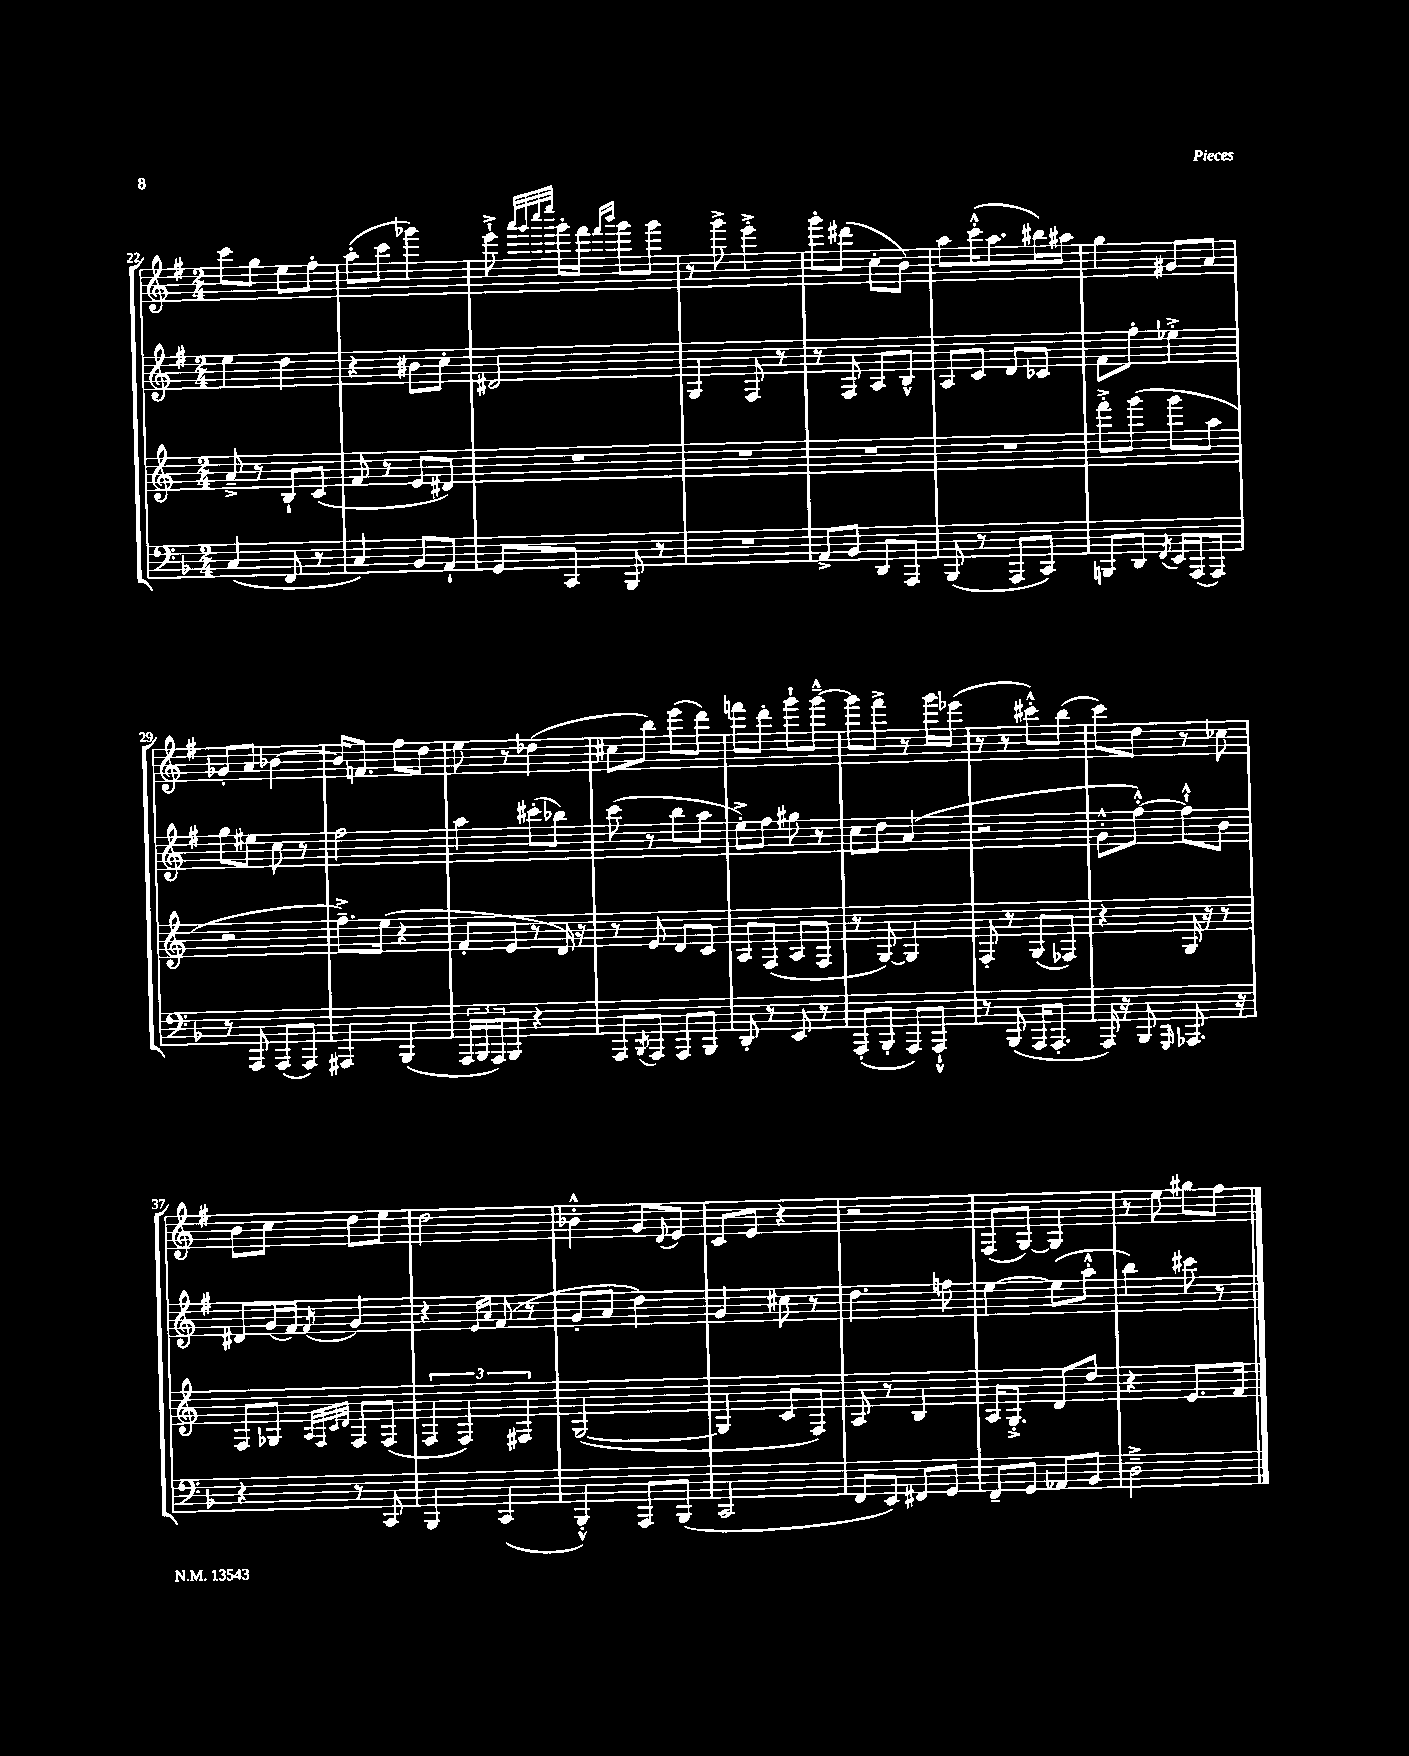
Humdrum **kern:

**kern	**kern	**kern	**kern
*staff4	*staff3	*staff2	*staff1
*clefF4	*clefG2	*clefG2	*clefG2
*k[b-]	*k[]	*k[f#]	*k[f#]
*M2/4	*M2/4	*M2/4	*M2/4
(4C	8a~^	4ee	8ccc
.	8r	.	8gg
8FF	8B`	4dd	8ee
8r	(8c	.	8ff#'
=	=	=	=
4C)	8f	4r	(8aa'
.	8r	.	8ccc
8BB-	8e	8b#	4ggg-)
8AA`	8d#)	8cc'	.
=	=	=	=
8GG	2r	2d#	8eee`^
.	.	.	32qqaaa
.	.	.	32qqggg
.	.	.	32qqcccc
.	.	.	32qqeeee
8CC	.	.	16ggg'
.	.	.	16fff#
.	.	.	16qqfff#
.	.	.	16qqbbb
8BBB-	.	.	8ggg
8r	.	.	8ggg
=	=	=	=
2r	2r	4G	8r
.	.	.	8ggg^
.	.	8F#	4eee'^
.	.	8r	.
=	=	=	=
8AA^	2r	8r	8ggg'
8BB-	.	8F#	(8ddd#
8DD	.	8A	8cc'
8AAA	.	8B^^	8b)
=	=	=	=
(8BBB-	2r	8A	8aa
8r	.	8c	(16ccc'^^
.	.	.	8.aa
8AAA	.	8d	.
8CC)	.	8c-	16bb#)
.	.	.	16aa#
=	=	=	=
8BBB	8fff'^	8f#	4gg
8DD	(8ggg	8ff#'	.
8qFF	.	.	.
16EE	8ggg	4ee-'^	8g#
(16AAA	.	.	.
8AAA)	8aa	.	8a
=	=	=	=
8r	2r	8gg	8g-'
8AAA	.	8ee#	8a
(8AAA	.	8cc	[4b-
8AAA)	.	8r	.
=	=	=	=
4AAA#	8.ff~^)	2ff#	16b-]
.	.	.	8.f
.	(16ee	.	.
(4BBB-	4r	.	8ff#
.	.	.	8dd
=	=	=	=
24AAA	8f'	4aa	8ee
24BBB-	.	.	.
24AAA)	.	.	.
8BBB-	8e	.	8r
4r	8r	(8ccc#'	(4dd-
.	16d)	8bb-)	.
.	16r	.	.
=	=	=	=
8AAA	8r	(8ccc	8cc#
8qBBB-	.	.	.
8AAA	8e	8r	8bb)
8AAA	8d	8bb	(8eee
8BBB-	8c	8aa	8ddd)
=	=	=	=
8DD'	8A	8ee'^)	8fff
8r	(8F	8ff#	8ddd'
8EE	8A	8gg#	8ggg`
8r	8F	8r	[8ggg~^^
=	=	=	=
(8AAA'	8r	8cc	8ggg]
8BBB-'	[8G)	8dd	8fff#^
8AAA)	4G]	(4a	8r
8AAA`^^	.	.	16ggg
.	.	.	(16eee-
=	=	=	=
8r	8F'	2r	8r
(8BBB-	8r	.	8r
16AAA	(8G	.	8ccc#'^^)
8.AAA'	.	.	.
.	8F-)	.	(8bb
=	=	=	=
16AAA)	4r	8g'^^	8ccc)
16r	.	.	.
8BBB-	.	[8ff#'^^)	8dd
16qqGGG	.	.	.
8.AAA-	16G	8ff#`^^]	8r
.	16r	.	.
.	8r	8b	8cc-
16r	.	.	.
=	=	=	=
4r	8F	8d#	8b
.	8G-	(16g	8cc
.	.	16f#)	.
.	32qqA	.	.
.	32qqF	.	.
.	32qqc	.	.
.	32qqd	8qf#	.
8r	8F	4g	8dd
8CC	(8F	.	8ee
=	=	=	=
4BBB-	6F	4r	2dd
.	6F)	.	.
.	.	16qqe	.
.	.	16qqa	.
(4CC	.	(8f#	.
.	6F#	.	.
.	.	8r	.
=	=	=	=
4BBB-'^^)	([2G	8g'	4b-'^^
.	.	8a	.
8AAA	.	4dd)	8g
.	.	.	8qqd
(8BBB-	.	.	8e
=	=	=	=
2CC	4G]	4g	8c
.	.	.	8e
.	8c	8cc#	4r
.	8F)	8r	.
=	=	=	=
8FF	8A	4.dd	2r
8EE)	8r	.	.
8FF#	4B	.	.
8GG	.	8ff	.
=	=	=	=
8FF~	16A	[4ee	(8F#
.	8.G'^	.	.
8GG	.	.	[8G)
8AA-	8d	(8ee]	4G]
8BB-	8dd	8aa'^^	.
=	=	=	=
2D~^	4r	4bb)	8r
.	.	.	8ee
.	8.e	8ccc#	8gg#
.	.	8r	8ff#
.	16f	.	.
==	==	==	==
*-	*-	*-	*-
